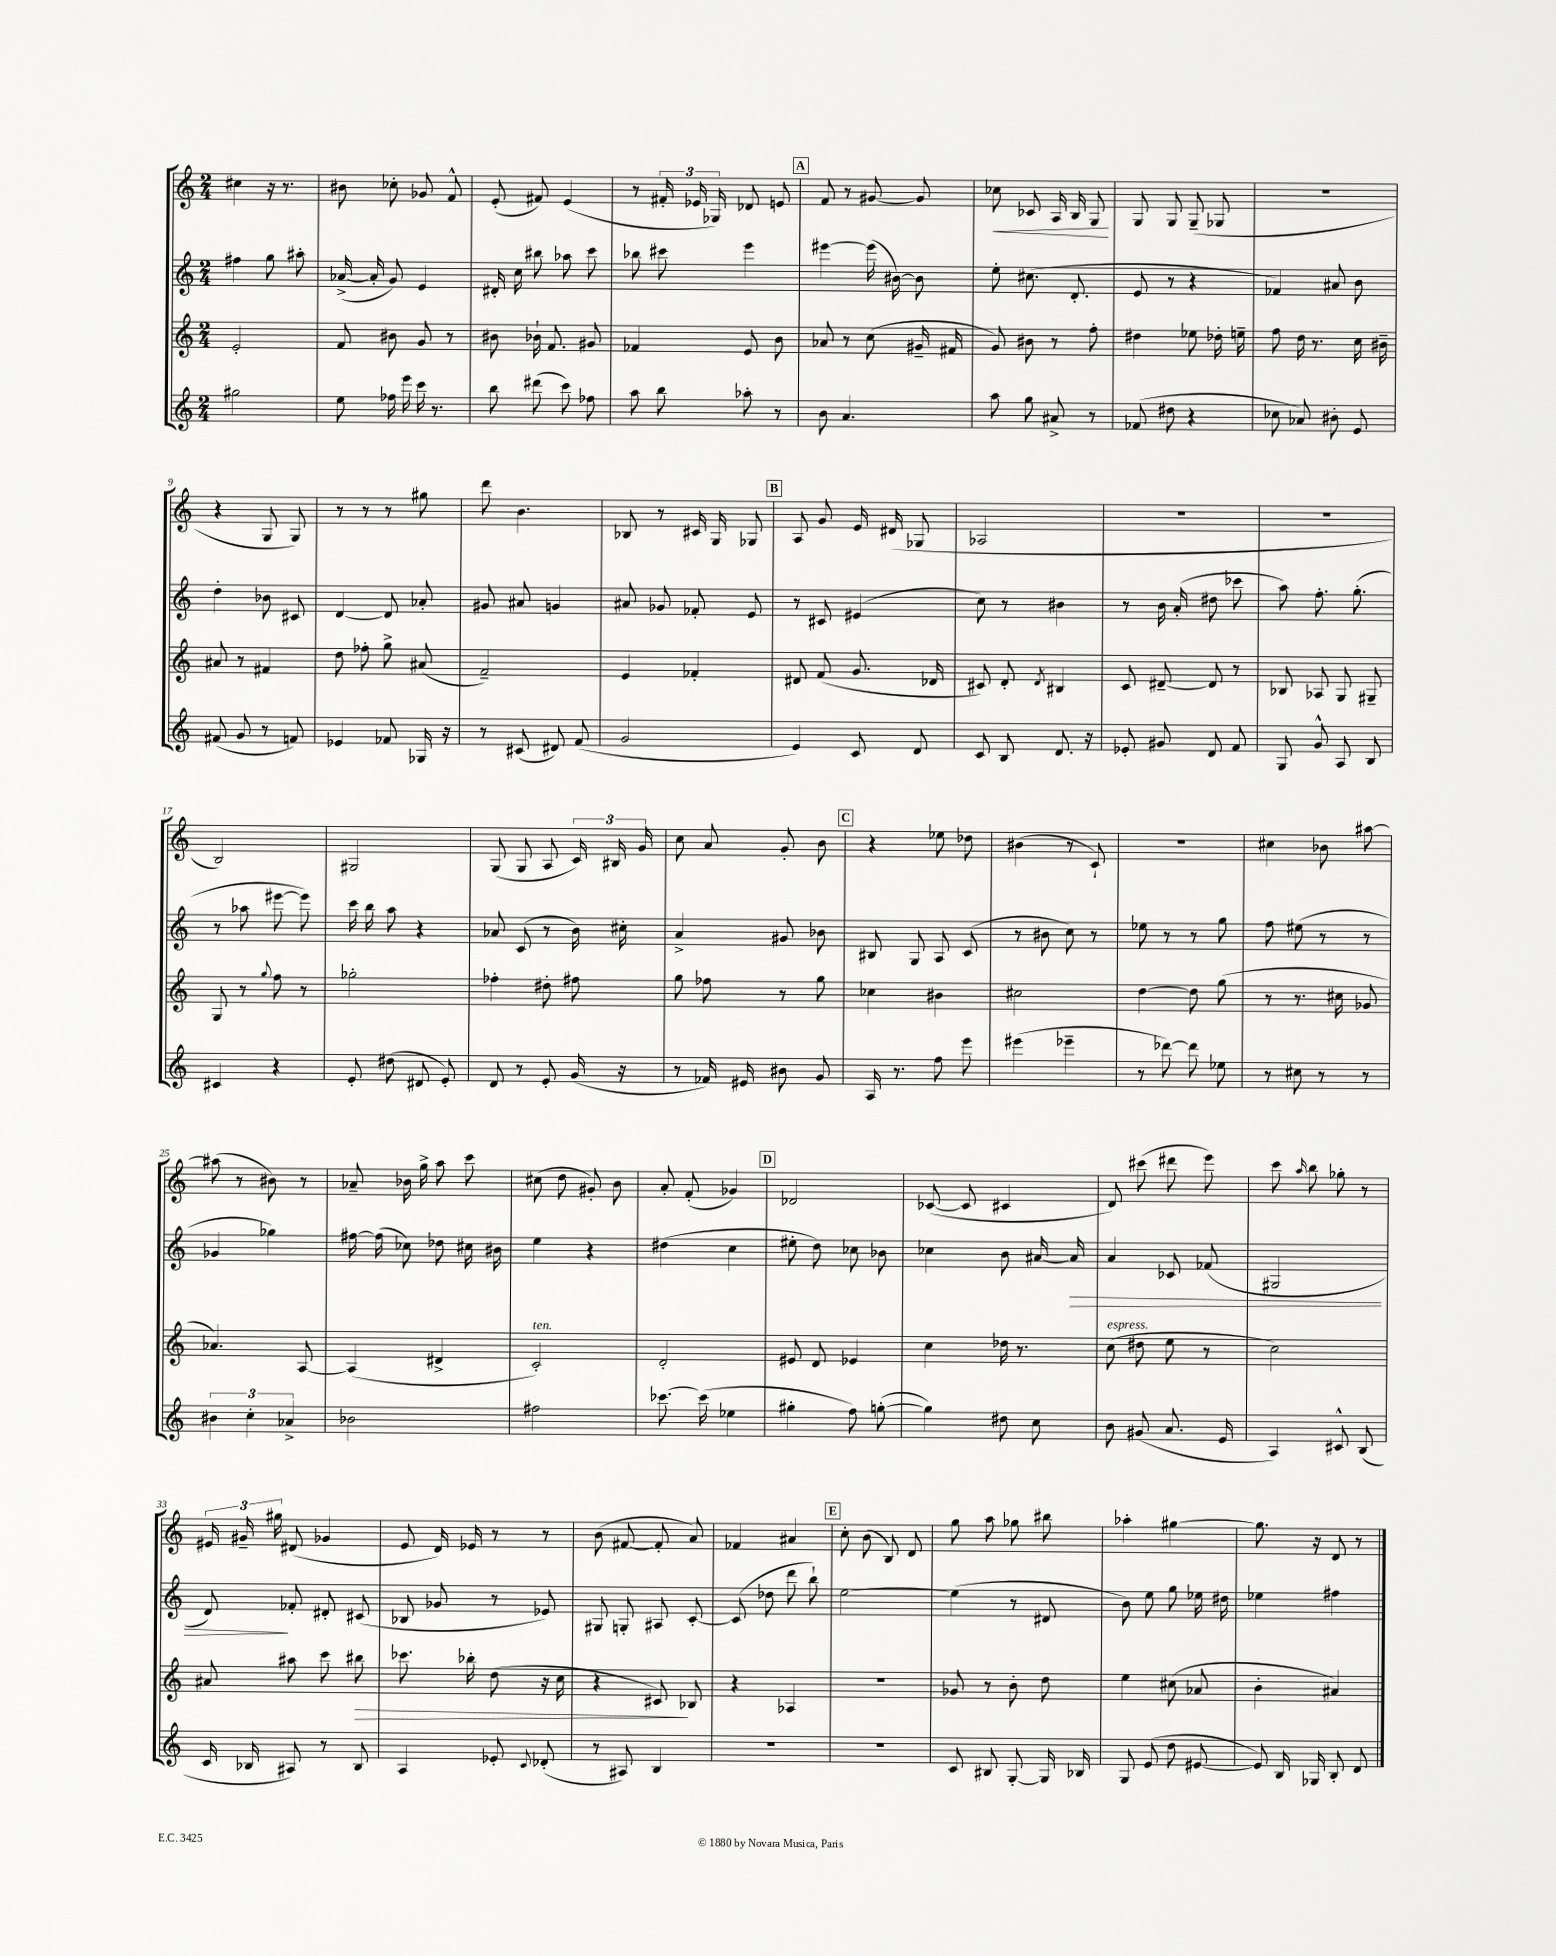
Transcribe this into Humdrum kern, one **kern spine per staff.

**kern	**kern	**kern	**kern
*staff4	*staff3	*staff2	*staff1
*clefG2	*clefG2	*clefG2	*clefG2
*k[]	*k[]	*k[]	*k[]
*M2/4	*M2/4	*M2/4	*M2/4
2gg#\	2e'/	4ff#\	4cc#\
.	.	8gg\	16r
.	.	.	8.r
.	.	8aa#'\	.
=	=	=	=
8ee\	8f/	([16a-^/	8b#\
.	.	16a-'/]	.
16ff-\	8b#\	8g/)	8cc-'\
16eee\	.	.	.
16ccc\	8g/	4e/	8g-/
8.r	.	.	.
.	8r	.	8f^^/
=	=	=	=
8bb\	8b#\	16d#'/	(8e'/
.	.	16cc\	.
(8ddd#\	16b-`\	8bb#\	8f#/)
.	8.f/	.	.
8ccc\)	.	8aa-\	(4e/
8ff-\	8g#/	8ccc\	.
=	=	=	=
8aa\	4f-/	8bb-\	8r
8bb\	.	8ccc#\	24f#'/
.	.	.	24e-/
.	.	.	24G-/)
8aa-'\	8e/	4eee\	8d-/
8r	8b\	.	8e/
=	=	=	=
8b\	8a-/	[4eee#\	8f/
4.a/	8r	.	8r
.	(8cc\	(16eee#\]	[8g#/
.	.	[16b#\)	.
.	16g#~/	8b#\]	8g#/]
.	16f#/	.	.
=	=	=	=
8aa\	8g/)	8ee'\	8cc-\
8gg\	8b#\	(8.cc#\	8c-/
8a#^/	8r	.	16A/
.	.	8.d'/	16B/
8r	8ff'\	.	8G/
=	=	=	=
(8f-/	4dd#\	8e/	8G/
8dd#\	.	8r	8G/
4r	8ee-\	4r	(8G~/
.	16dd-'\	.	8G-/
.	16ee~\	.	.
=	=	=	=
8cc-\	8ff\	4f-/)	2r
8a-/)	16dd\	.	.
.	8.r	.	.
8b#'\	.	8a#/	.
8e/	16cc\	8b\	.
.	16b#~\	.	.
=	=	=	=
(8f#/	8a#/	4dd'\	4r
8g/	8r	.	.
8r	4f#/	8b-\	8G/
8f/)	.	8c#/	8G/)
=	=	=	=
4e-/	8dd\	[4d/	8r
.	8ff-'\	.	8r
8f-/	8gg^\	8d/]	8r
16G-/	(8a#/	8a-'/	8gg#\
16r	.	.	.
=	=	=	=
8r	2f~/)	8g#/	8ddd\
(8c#/	.	8a#/	4.b\
8d#/)	.	4g/	.
(8f/	.	.	.
=	=	=	=
2g/	4e/	8a#/	8B-/
.	.	8g-/	8r
.	4f-'/	8f-'/	16c#/
.	.	.	16G/
.	.	8e/	8G-/
=	=	=	=
4e/)	8d#/	8r	8A/
.	(8f/	8c#/	8g/
8c/	8.g/	(4e#/	16e/
.	.	.	(16d#/
8d/	.	.	8G-/
.	16d-/	.	.
=	=	=	=
8c/	8c#/)	8cc\)	2A-/
8B/	8d'/	8r	.
.	8qd/	.	.
8.d/	4B#/	4b#\	.
16r	.	.	.
=	=	=	=
8e-'/	8c/	8r	2r
8g#/	[8d#~/	16b\	.
.	.	(16a'/	.
8d/	8d#/]	8dd#\	.
8f/	8r	8ccc-\	.
=	=	=	=
8G/	8B-/	8aa\)	2r
8g^^/	8A-/	8.ff'\	.
8A/	8G/	.	.
.	.	(8.gg'\	.
8B/	8G#~/	.	.
=	=	=	=
4c#/	8G/	8r	2B/)
.	8r	8aa-\	.
.	8qqgg/	.	.
4r	8ff\	[8eee#\	.
.	8r	8eee#\])	.
=	=	=	=
8e'/	2gg-'\	16ccc\	2G#/
.	.	16bb\	.
(8dd#\	.	8aa\	.
8d#/	.	4r	.
8e'/)	.	.	.
=	=	=	=
8d/	4ff-'\	8a-/	(8G/
8r	.	(8c/	8G/
8e'/	8dd#'\	8r	8A/
(16g/	8ff#\	16b\)	24c/)
.	.	.	24B#/
16r	.	16cc#'\	.
.	.	.	24g/
=	=	=	=
8r	8gg\	4a^/	8cc\
16f-/)	8ff-\	.	8a/
16e#/	.	.	.
8b#\	8r	8g#/	8g'/
8g/	8gg\	8b-\	8b\
=	=	=	=
16A/	4cc-\	8B#/	4r
8.r	.	.	.
.	.	8G/	.
8ff\	4b#\	8A/	8ee-\
8eee\	.	(8c/	8dd-\
=	=	=	=
(4eee#\	2cc#\	8r	(4b#\
.	.	8b#\	.
4eee-~\	.	8cc\)	8r
.	.	8r	8c`/)
=	=	=	=
8r	[4dd\	8ee-\	2r
[8ddd-\)	.	8r	.
8ddd-\]	8dd\]	8r	.
8ee-\	(8gg\	8gg\	.
=	=	=	=
8r	8r	8ff\	4cc#\
8cc#\	8.r	(8ee#\	.
8r	.	8r	8b-\
.	16cc#\	.	.
8r	8g-/	8r	[8aa#\
=	=	=	=
6b#\	4.a-/)	4g-/	(8aa#\]
.	.	.	8r
6cc'\	.	.	.
.	.	4gg-\)	8b#\)
6a-^/	.	.	.
.	[8A/	.	8r
=	=	=	=
2b-\	(4A/]	[16ff#\	8a-~/
.	.	(16ff#\]	.
.	.	8cc-\)	16b-\
.	.	.	16gg^\
.	4d#^/	8dd-\	8aa\
.	.	16cc#\	8ccc\
.	.	16b#\	.
=	=	=	=
2ff#\	2c'/)	4ee\	(8cc#\
.	.	.	8dd\
.	.	4r	8g#'/)
.	.	.	8b\
=	=	=	=
[8.ccc-\	2d'/	(4dd#\	8a'/
.	.	.	(8f'/
(16ccc-\]	.	.	.
4ee-\	.	4cc\	4g-/)
=	=	=	=
4gg#'\	8e#/	8ee#'\	2d-/
.	8d/	8dd\)	.
8ff\)	4e-/	8cc-\	.
([8gg'\	.	8b-\	.
=	=	=	=
4gg\])	4cc\	4cc-\	([8c-/
.	.	.	8c-/]
8dd#\	16dd-\	8b\	4c#/
.	8.r	.	.
8cc\	.	[16a#/	.
.	.	16a#/]	.
=	=	=	=
8b\	(8cc\	4a/	8d/)
(8g#/	8dd#\	.	(8ccc#\
8.a/	8ee\	8c-/	8ddd#\
.	8r	(8f-/	8eee\)
16e/	.	.	.
=	=	=	=
4A/)	2cc\)	2G#/	8ccc\
.	.	.	16qqaa/
.	.	.	8bb\
8c#^^/	.	.	8gg-'\
(8B/	.	.	8r
=	=	=	=
16c/	8a#/	8d/)	24e#/
.	.	.	24g#~/
16B-/	.	.	.
.	.	.	24gg#\
8A#/)	8aa#\	8f-'/	(8d#/
8r	8ccc\	8d#'/	4g-/
8B-/	8bb#\	(8c#/	.
=	=	=	=
4A/	8.ccc-\	8B-/	8e/
.	.	8g-/	16d/)
.	16bb-'\	.	16e-/
8e-'/	(8dd\	8r	8r
8qqc/	.	.	.
(8d-'/	16r	8e-/)	8r
.	16cc\	.	.
=	=	=	=
8r	4r	8G#/	(8b\
8A#/)	.	8G'/	[8f#/
4B/	8c#/)	8A#/	8f#'/]
.	8B-/	[8c'/	8a/)
=	=	=	=
2r	4r	(8c/]	4f-/
.	.	8dd-\	.
.	4A-/	8ddd\	4a#/
.	.	8bb`\)	.
=	=	=	=
2r	2r	[2ee\	8cc'\
.	.	.	(8b\
.	.	.	8B/)
.	.	.	8d/
=	=	=	=
8c/	8g-/	(4ee\]	8gg\
8B#/	8r	.	8aa\
[8G'/	8b'\	8r	8gg-\
16G/]	8dd\	8d#/	8bb#\
16B-/	.	.	.
=	=	=	=
8G/	4ee\	8b\)	4aa-'\
(8e/	.	8ee\	.
8dd\	(8cc#\	8gg\	[4gg#\
[8e#/	8a-/	16ee-\	.
.	.	16dd#\	.
=	=	=	=
8e#/])	4b'\	4ee-\	8.gg#\]
16B/	.	.	.
16G-/	.	.	16r
8B'/	4a#/)	4ff#\	8d/
8d/	.	.	8r
==	==	==	==
*-	*-	*-	*-
